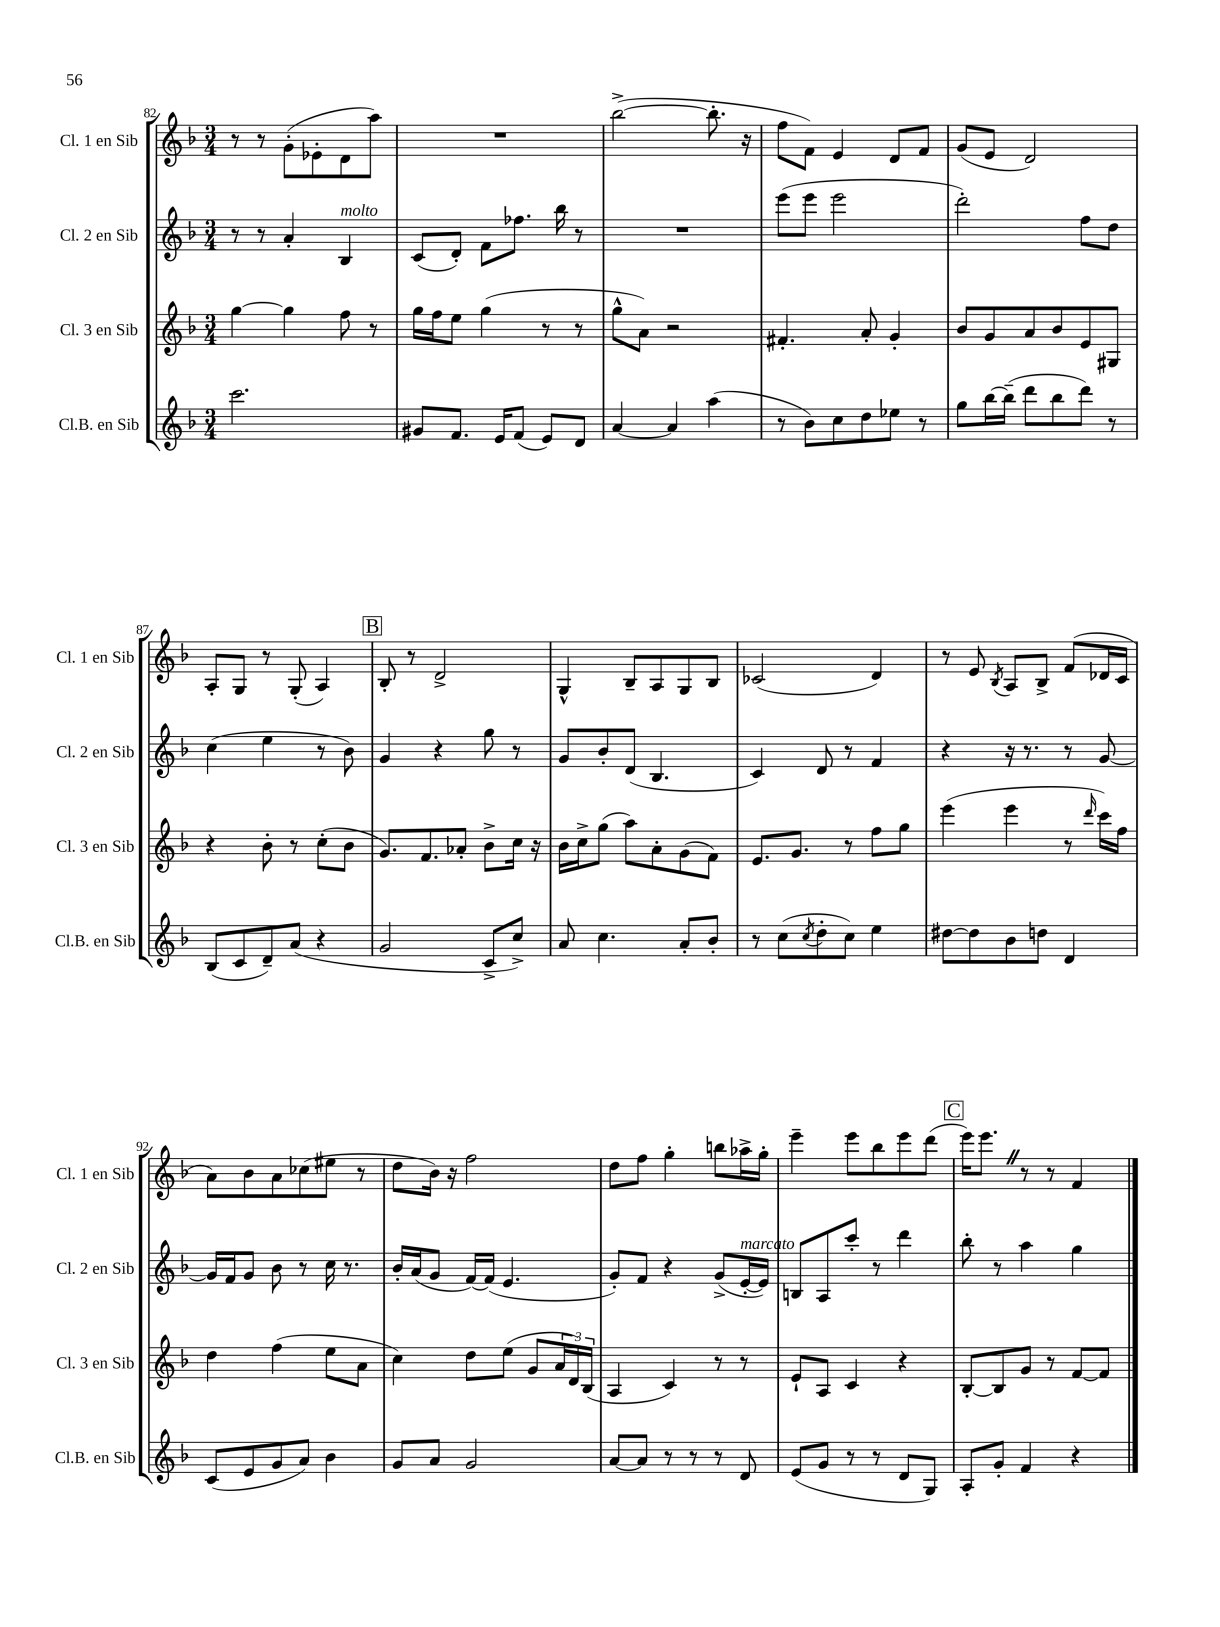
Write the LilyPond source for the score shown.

<<
\new StaffGroup <<
\new Staff = "s0" \with { instrumentName = "Cl. 1 en Sib" shortInstrumentName = "Cl. 1 en Sib" } {
    \clef treble \key f \major \numericTimeSignature \time 3/4
    r8 r8 g'8-.( ees'8-. d'8 a''8) |
    R2. |
    bes''2~->( bes''8.-. r16 |
    f''8 f'8) e'4 d'8 f'8 |
    g'8( e'8 d'2) |
    a8-. g8 r8 g8-.( a4) |
    \mark \markup { \box "B" } bes8-. r8 d'2-> |
    g4-^ bes8-- a8 g8 bes8 |
    ces'2( d'4) |
    r8 e'8 \acciaccatura { bes8 } a8 bes8-> f'8( des'16 c'16 |
    a'8) bes'8 a'8 ces''8( eis''8 r8 |
    d''8 bes'16) r16 f''2 |
    d''8 f''8 g''4-. b''8 aes''16-> g''16-. |
    e'''4-- e'''8 bes''8 e'''8 d'''8( |
    \mark \markup { \box "C" } e'''16) e'''8. \once \override BreathingSign.text = \markup { \musicglyph "scripts.caesura.straight" } \breathe r8 r8 f'4 \bar "|." |
}
\new Staff = "s1" \with { instrumentName = "Cl. 2 en Sib" shortInstrumentName = "Cl. 2 en Sib" } {
    \clef treble \key f \major \numericTimeSignature \time 3/4
    r8 r8 a'4-. bes4^\markup { \italic "molto" } |
    c'8( d'8-.) f'8 fes''8. bes''16 r8 |
    R2. |
    e'''8( e'''8 e'''2 |
    d'''2-.) f''8 d''8 |
    c''4( e''4 r8 bes'8) |
    \mark \markup { \box "B" } g'4 r4 g''8 r8 |
    g'8 bes'8-. d'8( bes4. |
    c'4) d'8 r8 f'4 |
    r4 r16 r8. r8 g'8~ |
    g'16 f'16 g'8 bes'8 r8 c''16 r8. |
    bes'16-. a'16( g'8 f'16~) f'16( e'4. |
    g'8-.) f'8 r4 g'8->( e'16~-.^\markup { \italic "marcato" } e'16) |
    b8 a8 c'''8-. r8 d'''4 |
    \mark \markup { \box "C" } bes''8-. r8 a''4 g''4 \bar "|." |
}
\new Staff = "s2" \with { instrumentName = "Cl. 3 en Sib" shortInstrumentName = "Cl. 3 en Sib" } {
    \clef treble \key f \major \numericTimeSignature \time 3/4
    g''4~ g''4 f''8 r8 |
    g''16 f''16 e''8 g''4( r8 r8 |
    g''8-^ a'8) r2 |
    fis'4.-. a'8-. g'4-. |
    bes'8 g'8 a'8 bes'8 e'8 gis8 |
    r4 bes'8-. r8 c''8-.( bes'8 |
    \mark \markup { \box "B" } g'8.) f'8. aes'8-. bes'8-> c''16 r16 |
    bes'16 c''16-> g''8( a''8) a'8-. g'8( f'8) |
    e'8. g'8. r8 f''8 g''8 |
    e'''4( e'''4 r8 \grace { d'''16 } c'''16) f''16 |
    d''4 f''4( e''8 a'8 |
    c''4) d''8 e''8( g'8 \tuplet 3/2 { a'16 d'16) bes16( } |
    a4 c'4) r8 r8 |
    e'8-! a8 c'4 r4 |
    \mark \markup { \box "C" } bes8~-. bes8 g'8 r8 f'8~ f'8 \bar "|." |
}
\new Staff = "s3" \with { instrumentName = "Cl.B. en Sib" shortInstrumentName = "Cl.B. en Sib" } {
    \clef treble \key f \major \numericTimeSignature \time 3/4
    c'''2. |
    gis'8 f'8. e'16 f'8( e'8) d'8 |
    a'4~ a'4 a''4( |
    r8 bes'8) c''8 d''8 ees''8 r8 |
    g''8 bes''16~ bes''16--( d'''8 bes''8 d'''8) r8 |
    bes8( c'8 d'8--) a'8( r4 |
    \mark \markup { \box "B" } g'2 c'8-> c''8->) |
    a'8 c''4. a'8-. bes'8-. |
    r8 c''8( \acciaccatura { c''8 } d''8-. c''8) e''4 |
    dis''8~ dis''8 bes'8 d''8 d'4 |
    c'8( e'8 g'8 a'8) bes'4 |
    g'8 a'8 g'2 |
    a'8~ a'8 r8 r8 r8 d'8 |
    e'8( g'8 r8 r8 d'8 g8) |
    \mark \markup { \box "C" } a8-. g'8-. f'4 r4 \bar "|." |
}
>>
>>
\layout { \context { \Score currentBarNumber = #82 } }
